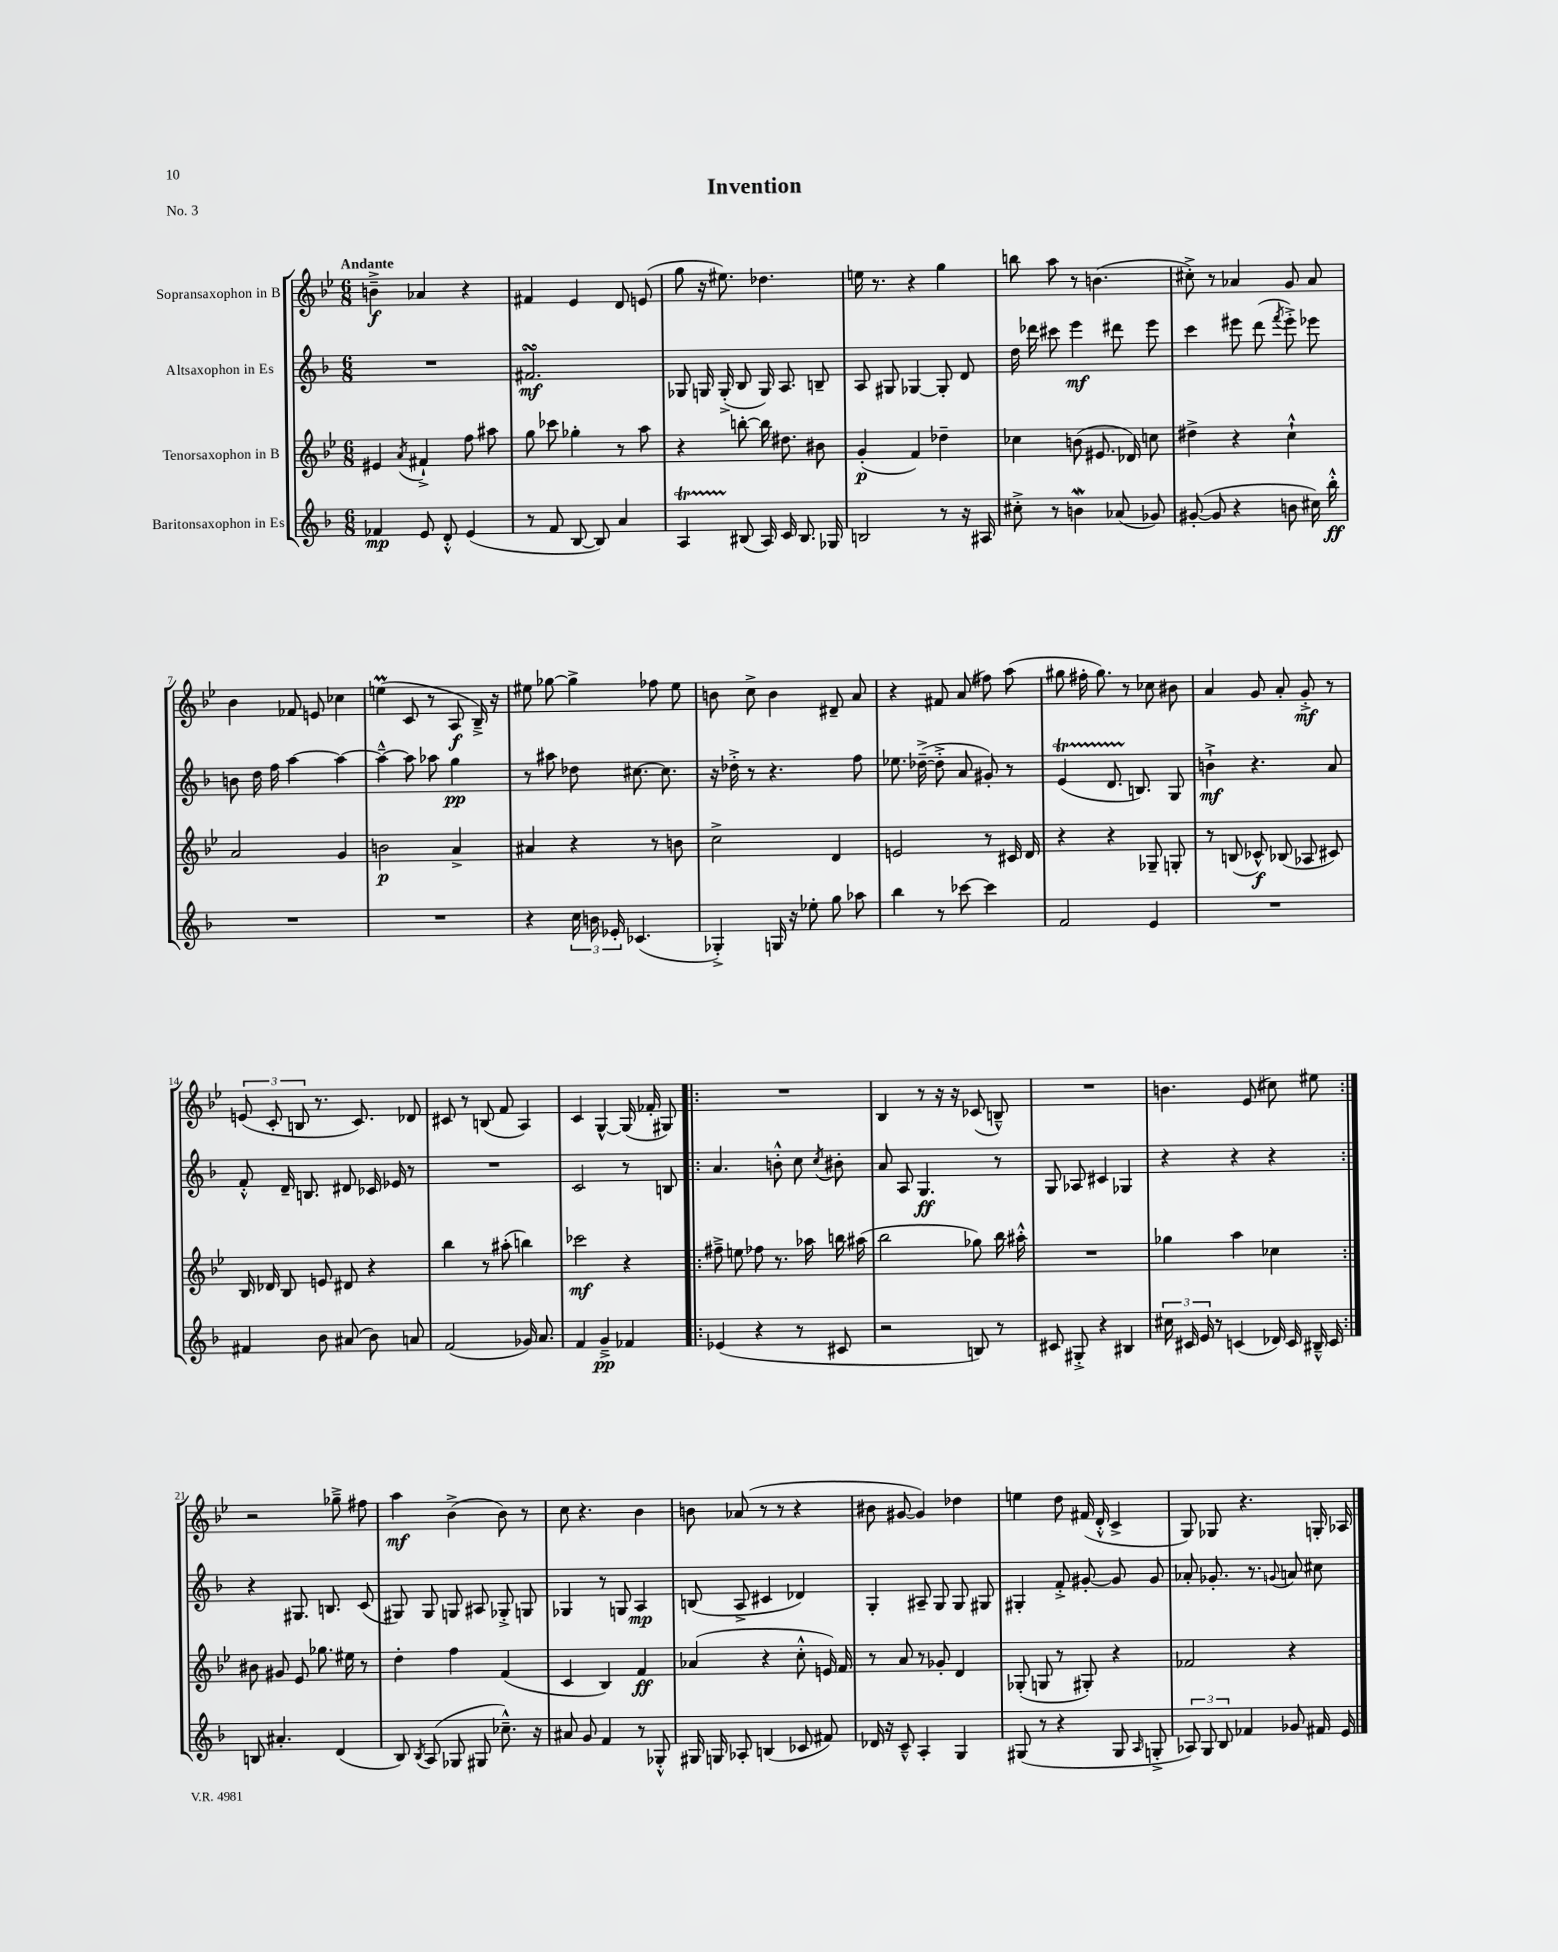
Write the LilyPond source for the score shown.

\header { title = "Invention" piece = "No. 3" }
<<
\new StaffGroup <<
\new Staff = "s0" \with { instrumentName = "Sopransaxophon in B" } {
    \clef treble \key bes \major \numericTimeSignature \time 6/8 \tempo "Andante"
    \autoBeamOff b'4--->\f aes'4 r4 |
    fis'4 ees'4 d'8 e'8( |
    g''8 r16 eis''8.) des''4. |
    e''16 r8. r4 g''4 |
    b''8 a''8 r8 b'4.( |
    cis''8-.->) r8 aes'4 g'8 aes'8 |
    bes'4 fes'8 e'8 ces''4 |
    e''4\prall( c'8 r8 a8\f bes16--->) r16 |
    eis''8 ges''8~ ges''4-> fes''8 eis''8 |
    b'8 c''8-> b'4 dis'8-- a'8 |
    r4 fis'8 a'8( fis''8) a''8( |
    gis''8 fis''16-. gis''8.) r8 ces''8 bis'8 |
    a'4 g'8 a'8-. g'8-.->\mf r8 |
    \tuplet 3/2 { e'8( c'8-. b8 } r8. c'8.) des'8 |
    cis'8 r8 b8( f'8 a4) |
    c'4 g4~-^ g16( fes'16-. gis8) |
    \repeat volta 2 { R2. |
    bes4 r8 r16 r16 ces'8( b8---^) |
    R2. |
    b'4. ees'8( cis''8) eis''8 | }
    r2 ges''8---> fis''8 |
    a''4\mf bes'4->( bes'8) r8 |
    c''8 r4. bes'4 |
    b'8 aes'8( r8 r8 r4 |
    bis'8 gis'8~ gis'4) des''4 |
    e''4 d''8 fis'16( d'16-.-^ c'4-> |
    g8) ges8 r4. g16-. aes16 \bar "|." |
}
\new Staff = "s1" \with { instrumentName = "Altsaxophon in Es" } {
    \clef treble \key f \major \numericTimeSignature \time 6/8
    \autoBeamOff R2. |
    fis'2.\turn\mf |
    ges8 g16 g16-.->( bes8 g16) a8. b8-- |
    a8 gis8 ges4~ ges8-. d'8 |
    d''16 des'''16 cis'''8 e'''4\mf dis'''8 e'''8 |
    c'''4 eis'''8 d'''8( \acciaccatura { f'''8 } eis'''8-.->) ees'''8 |
    b'8 d''16 f''16 a''4~ a''4~ |
    a''4~---^ a''8 aes''8 g''4\pp |
    r8 ais''8 des''8 cis''8.~ cis''8. |
    r16 des''16-.-> r8 r4. f''8 |
    ees''8. des''16~--->( des''8-.-> a'8 gis'8-.) r8 |
    e'4\startTrillSpan( d'8. b8.\stopTrillSpan) g8 |
    b'4-!->\mf r4. a'8 |
    f'8-.-^ d'16-- b8. dis'8 ces'16 ees'16 r8 |
    R2. |
    c'2 r8 b8 |
    \repeat volta 2 { a'4. b'8-.-^ c''8 \acciaccatura { c''8 } bis'8-. |
    a'8 a8 g4.\ff r8 |
    g8 aes8 cis'4 ges4 |
    r4 r4 r4 | }
    r4 gis8. b8. c'8( |
    gis8) gis8 g8 ais8 ges8-.-> g8 |
    ges4 r8 g8 a4\mp |
    b8( a8-> cis'4 des'4) |
    g4-. ais8-- g8 g8 gis8 |
    gis4-. f'8-.-> gis'8~-. gis'8 gis'8 |
    aes'8-. ges'8.-. r8. \appoggiatura { g'8 } a'8 cis''8 \bar "|." |
}
\new Staff = "s2" \with { instrumentName = "Tenorsaxophon in B" } {
    \clef treble \key bes \major \numericTimeSignature \time 6/8
    \autoBeamOff eis'4 \acciaccatura { a'8 } fis'4-!-> f''8 ais''8 |
    g''8 ces'''8 ges''4-. r8 a''8 |
    r4 b''8~-. b''16 dis''8. bis'8 |
    g'4-.\p( f'4) des''4-- |
    ces''4 b'8( eis'8. des'16) c''8 |
    dis''4-> r4 c''4-!-^ |
    a'2 g'4 |
    b'2\p a'4-> |
    ais'4 r4 r8 b'8 |
    c''2-> d'4 |
    e'2 r8 cis'16 d'16 |
    r4 r4 ges8-- g8-. |
    r8 b8( ces'8-^\f) bes8( aes8 cis'8) |
    bes16 des'16 bes8 e'8 dis'8 r4 |
    bes''4 r8 ais''8-.( b''4) |
    ces'''2\mf r4 |
    \repeat volta 2 { fis''8---> e''8 fes''8 r8. aes''16 b''16 ais''16( |
    bes''2 ges''8) bes''16 ais''16-.-^ |
    R2. |
    ges''4 a''4 ces''4 | }
    bis'8 gis'8 ees'8 ges''8. eis''16 r8 |
    d''4-. f''4 f'4( |
    c'4 bes4) f'4\ff |
    aes'4( r4 c''8-.-^ e'16) f'16 |
    r8 a'8 r8 ges'8-. d'4 |
    ges8-.( g8 r8 gis8-.) r4 |
    fes'2 r4 \bar "|." |
}
\new Staff = "s3" \with { instrumentName = "Baritonsaxophon in Es" } {
    \clef treble \key f \major \numericTimeSignature \time 6/8
    \autoBeamOff fes'4\mp e'8 d'8-.-^ e'4( |
    r8 f'8 bes8~ bes8) a'4 |
    a4\startTrillSpan bis8\stopTrillSpan( a16) c'16 bis8. ges16 |
    b2 r8 r16 ais16 |
    cis''8-.-> r8 b'4\mordent aes'8( ges'8) |
    gis'8~-.( gis'8 r4 b'8 cis''16) bes''16-.-^\ff |
    R2. |
    R2. |
    r4 \tuplet 3/2 { c''16 b'16 ees'16-. } ces'4.( |
    ges4-.->) g16 r16 ees''8-. g''8 aes''8 |
    bes''4 r8 ces'''8~ ces'''4 |
    f'2 e'4 |
    R2. |
    fis'4 bes'8 ais'8( bes'8) a'8 |
    f'2( ges'16) a'8. |
    f'4 g'4--->\pp fes'4 |
    \repeat volta 2 { ees'4( r4 r8 cis'8 |
    r2 b8) r8 |
    cis'8 gis8-.-> r4 bis4 |
    \tuplet 3/2 { cis''16 cis'16 e'16 } r8 c'4( des'16) c'16 bis16---^ c'16 | }
    b8 ais'4.-. d'4( |
    bes8) \acciaccatura { bes8 } a8( ges8 gis8 ces''8.---^) r16 |
    ais'8 g'8 f'4 r8 ges8-.-^ |
    gis16 g16 aes8-. b4( ces'8 fis'8) |
    des'16 r16 c'8---^ a4-. g4 |
    gis8( r8 r4 gis8 \grace { a16 } g8-.-> |
    \tuplet 3/2 { aes8) g8 bes8 } fes'4 ges'8 fis'16 e'16 \bar "|." |
}
>>
>>
